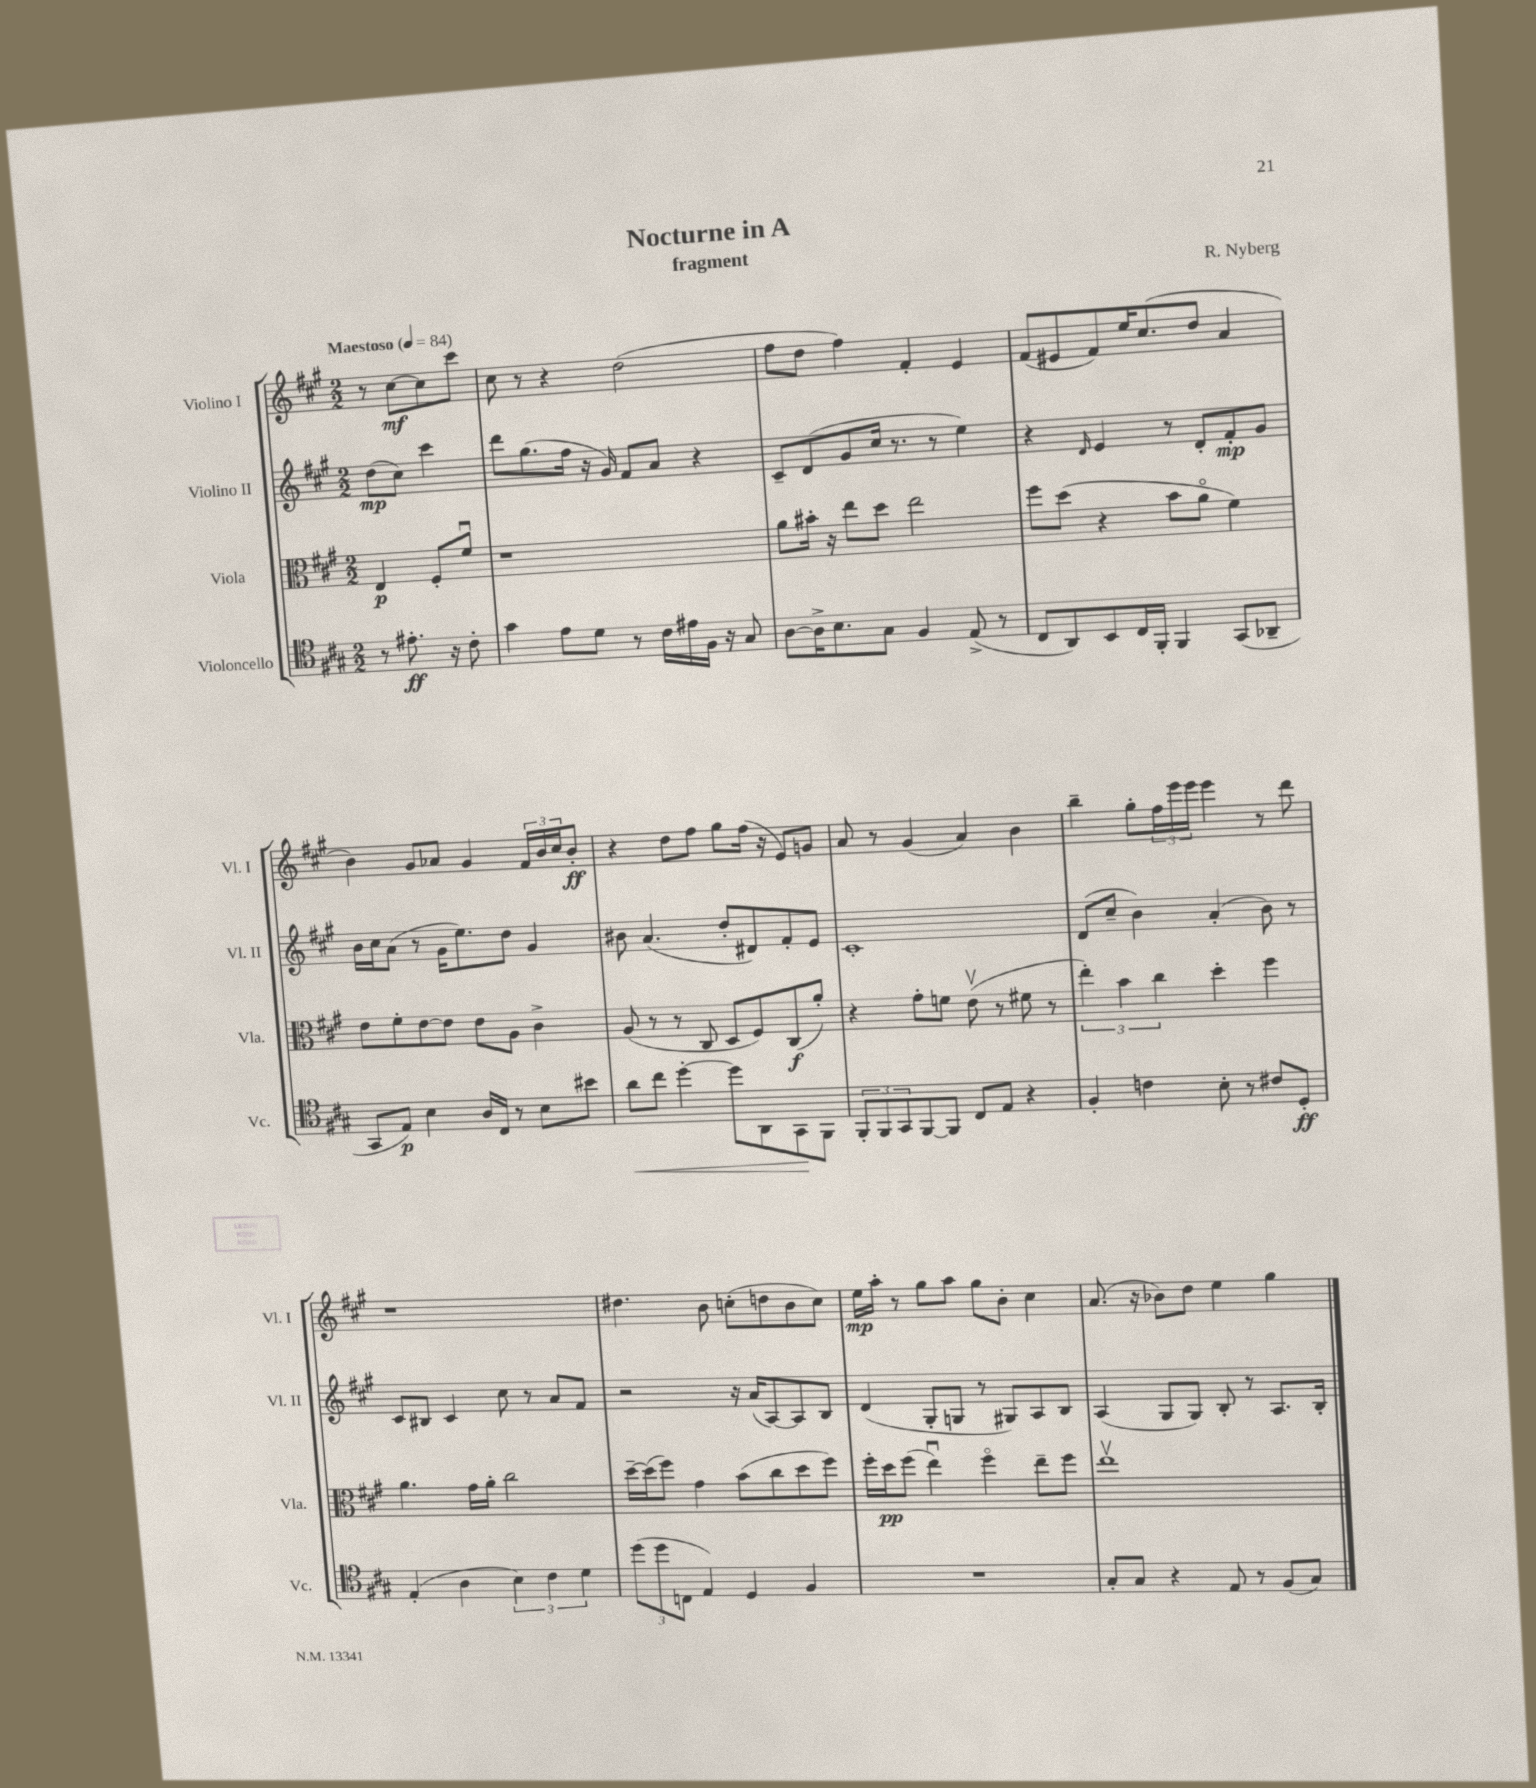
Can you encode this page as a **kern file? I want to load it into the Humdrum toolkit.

**kern	**kern	**kern	**kern
*staff4	*staff3	*staff2	*staff1
*clefC4	*clefC3	*clefG2	*clefG2
*k[f#c#g#]	*k[f#c#g#]	*k[f#c#g#]	*k[f#c#g#]
*M2/2	*M2/2	*M2/2	*M2/2
*MM84	*MM84	*MM84	*MM84
8r	4E	(8dd	8r
8.e#'	.	8cc#)	[8cc#
.	8F#'	4ccc#	8cc#]
16r	.	.	.
8c#'	8f#u	.	8ccc#
=	=	=	=
4g#	1r	8ddd	8cc#
.	.	(8.gg#	8r
8e	.	.	4r
.	.	16ff#	.
8d	.	16r	.
.	.	16g#)	.
8r	.	8f#	(2dd
16c#	.	8a	.
16e#	.	.	.
16F#	.	4r	.
16r	.	.	.
8G#	.	.	.
=	=	=	=
[8A	8a	8c#~	8ff#
16A^]	16b#'	(8d	8dd
8.B	16r	.	.
.	8ee	8g#	4ff#)
8G#	8dd	16cc#	.
.	.	8.r	.
4F#	2ee	.	4f#'
.	.	8r	.
(8E^	.	4ee)	4e
8r	.	.	.
=	=	=	=
8C#	8ff#	4r	(8f#
8AA)	(8dd	.	8e#
.	.	16qqd	.
8BB	4r	4e	8f#)
16C#	.	.	16ee
16FF#'	.	.	(8.cc#
4FF#	8b	8r	.
.	8ao	8d'	8dd
(8GG#	4f#)	8f#'	4a
8AA-~	.	8g#	.
=	=	=	=
8GG#	8e	16b	4b)
.	.	16cc#	.
8E)	8f#'	(8a	.
4B	[8e	8r	8g#
.	8e]	16g#	8a-
.	.	8.ee)	.
16A	8e	.	4g#
16C#	.	.	.
8r	8A	8dd	.
8B	4c#^	4g#	24f#
.	.	.	24b
.	.	.	24cc#
8b#	.	.	8b'
=	=	=	=
8a	(8A	8b#	4r
8cc#	8r	(4.a	.
[4dd'	8r	.	8dd
.	8C#	.	8ff#
8dd]	8D	8dd'	8gg#
8AA	8F#)	8d#)	(16ff#
.	.	.	16r
8GG#	(8C#	8f#'	8e)
8FF#	8a')	8e	8g
=	=	=	=
12FF#'	4r	1c#'	8a
12FF#	.	.	.
.	.	.	8r
12GG#	.	.	.
[8FF#	8g#'	.	(4g#
8FF#]	8f	.	.
8C#	(8ev	.	4a)
8E	8r	.	.
4r	8f#	.	4b
.	8r	.	.
=	=	=	=
4F#'	6ee')	(8d	4bb~
.	.	8cc#~	.
.	6b	.	.
4c	.	4b)	8gg#'
.	6cc#	.	.
.	.	.	24ff#
.	.	.	24eee
.	.	.	24eee
8B'	4dd'	(4a'	4eee
8r	.	.	.
8c#	4ff#	8b)	8r
8D'	.	8r	8ddd
=	=	=	=
(4E'	4.a	8c#	1r
.	.	8B#	.
4A	.	4c#	.
.	16g#	.	.
.	16a'	.	.
6B)	2cc#	8cc#	.
.	.	8r	.
6c#	.	.	.
.	.	8a	.
6d	.	.	.
.	.	8f#	.
=	=	=	=
(12dd	[16dd~	2r	4.dd#
.	(16dd]	.	.
12dd	.	.	.
.	8ff#)	.	.
12C	.	.	.
4E)	4g#	.	.
.	.	.	8b
4D	(8b	16r	(8cc'
.	.	(16a	.
.	8cc#	[8A)	8dd
4F#	8dd	8A]	8b
.	8ff#)	8B	8cc)
=	=	=	=
1r	16ff#'	(4d	16ee
.	16dd	.	16aa'
.	(8ff#	.	8r
.	4eeu)	8G#'	8gg#
.	.	8G	8aa
.	4ff#o	8r	8gg#
.	.	8G#)	8b'
.	8ee~	8A	4cc#
.	8ff#	8B	.
=	=	=	=
8G#'	1eev	(4A	(8.a
8G#	.	.	.
.	.	.	16r
4r	.	8G#	8b-)
.	.	8G#)	8dd
8E	.	8B'	4ee
8r	.	8r	.
(8F#	.	8.A	4gg#
8G#)	.	.	.
.	.	16B'	.
==	==	==	==
*-	*-	*-	*-
